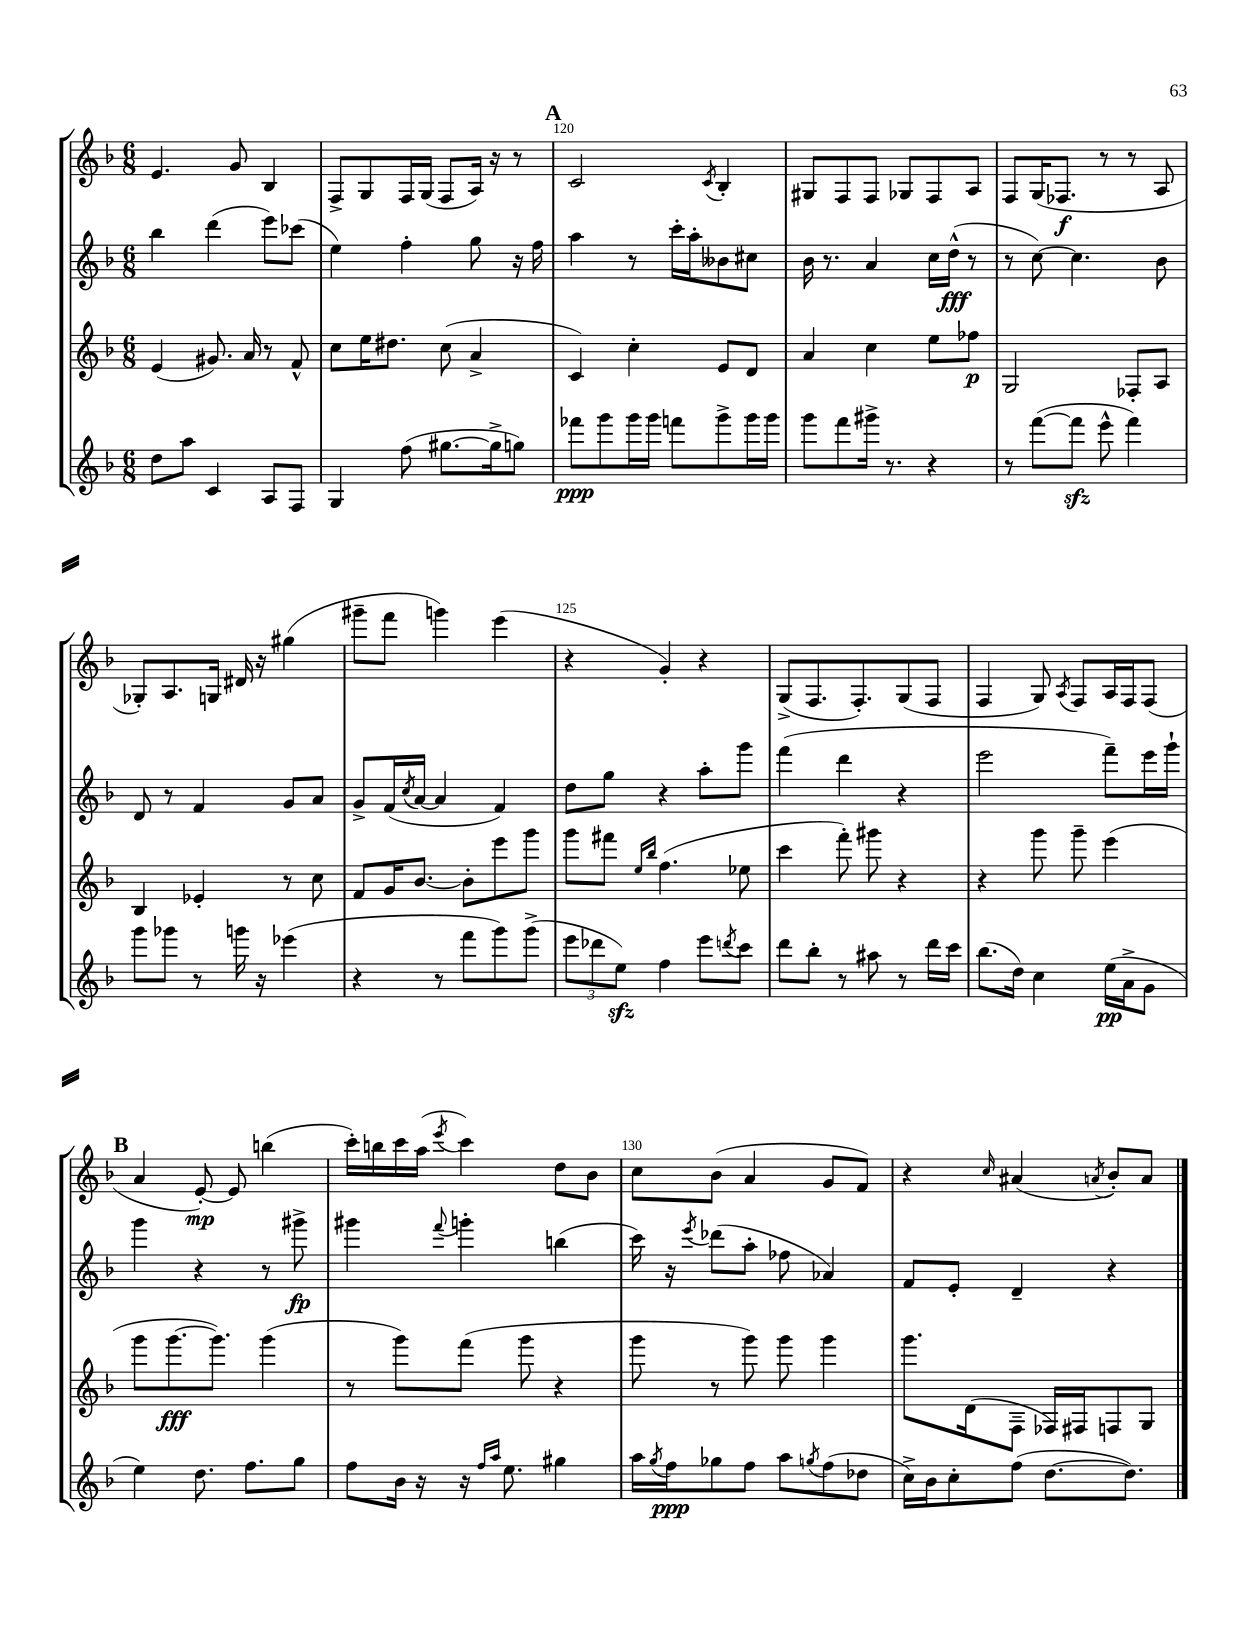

**kern	**dynam	**kern	**dynam	**kern	**dynam	**kern	**dynam
*part4	*part4	*part3	*part3	*part2	*part2	*part1	*part1
*staff4	*staff4	*staff3	*staff3	*staff2	*staff2	*staff1	*staff1
*clefG2	*	*clefG2	*	*clefG2	*	*clefG2	*
*k[b-]	*	*k[b-]	*	*k[b-]	*	*k[b-]	*
*M6/8	*	*M6/8	*	*M6/8	*	*M6/8	*
=118	=118	=118	=118	=118	=118	=118	=118
8dd\L	.	(4e/	.	4bb-\	.	4.e/	.
8aa\J	.	.	.	.	.	.	.
4c/	.	8.g#X/)	.	(4ddd\	.	.	.
.	.	.	.	.	.	8g/	.
.	.	16a/	.	.	.	.	.
8A/L	.	8r	.	8eee\L)	.	4B-/	.
8F/J	.	8f^^/	.	(8ccc-X\J	.	.	.
=119	=119	=119	=119	=119	=119	=119	=119
4G/	.	8cc\L	.	4ee\)	.	8F^/L	.
.	.	16ee\K	.	.	.	8G/	.
.	.	8.dd#X\J	.	.	.	.	.
(8ff\	.	.	.	4ff'\	.	16F/L	.
.	.	.	.	.	.	(16G/JJ	.
[8.gg#X\L	.	(8cc\	.	.	.	8F/L	.
.	.	4a^/	.	8gg\	.	16A/Jk)	.
16gg#^\k]	.	.	.	.	.	16r	.
8ggn\J)	.	.	.	16r	.	8r	.
.	.	.	.	16ff\	.	.	.
!!LO:REH:place=s1:t=A
=120	=120	=120	=120	=120	=120	=120	=120
8fff-X\L	ppp	4c/)	.	4aa\	.	2c/	.
8ggg\	.	.	.	.	.	.	.
16ggg\L	.	4cc'\	.	8r	.	.	.
16ggg\JJ	.	.	.	.	.	.	.
8fffn\L	.	.	.	16ccc'\LL	.	.	.
.	.	.	.	16aa'\J	.	.	.
.	.	.	.	.	.	8qc/	.
8ggg^\	.	8e/L	.	8b--X\	.	4B-'/	.
16ggg\L	.	8d/J	.	8cc#X\J	.	.	.
16ggg\JJ	.	.	.	.	.	.	.
=121	=121	=121	=121	=121	=121	=121	=121
8ggg\L	.	4a/	.	16b-\	.	8G#X/L	.
.	.	.	.	8.r	.	.	.
8fff\	.	.	.	.	.	8F/	.
16ggg#X^\Jk	.	4cc\	.	4a/	.	8F/J	.
8.r	.	.	.	.	.	.	.
.	.	.	.	.	.	8G-X/L	.
4r	.	8ee\L	.	16cc\LL	.	8F/	.
.	.	.	.	(16dd^^\JJ	fff	.	.
.	.	8ff-X\J	p	8r	.	8A/J	.
=122	=122	=122	=122	=122	=122	=122	=122
8r	.	2G/	.	8r	.	8F/L	.
([8fff\L	.	.	.	[8cc\)	.	(16G/K	.
.	.	.	.	.	.	8.F-X/J	f
8fffzz\J]	.	.	.	4.cc\]	.	.	.
8eee^^\	.	.	.	.	.	8r	.
4fff\)	.	8F-X'/L	.	.	.	8r	.
.	.	8A/J	.	8b-\	.	8A/	.
!!LO:LB:g=z
=123	=123	=123	=123	=123	=123	=123	=123
8ggg\L	.	4B-/	.	8d/	.	8G-X'/L)	.
8ggg-X\J	.	.	.	8r	.	8.A/	.
8r	.	4e-X'/	.	4f/	.	.	.
.	.	.	.	.	.	16Gn/Jk	.
16gggn\	.	.	.	.	.	16d#X/	.
16r	.	.	.	.	.	16r	.
(4eee-X\	.	8r	.	8g/L	.	(4gg#X\	.
.	.	8cc\	.	8a/J	.	.	.
=124	=124	=124	=124	=124	=124	=124	=124
4r	.	8f/L	.	8g^/L	.	8ggg#X~\L	.
.	.	16g/K	.	(16f/L	.	8fff\J	.
.	.	.	.	8qcc/	.	.	.
.	.	[8.b-/J	.	[16a/JJ	.	.	.
8r	.	.	.	4a/]	.	4gggn\)	.
8fff\L	.	8b-'\L]	.	.	.	.	.
8ggg\)	.	8eee\	.	4f/)	.	(4eee\	.
(8ggg^\J	.	8ggg\J	.	.	.	.	.
=125	=125	=125	=125	=125	=125	=125	=125
12eee\L	.	8ggg\L	.	8dd\L	.	4r	.
12ddd-X\	.	.	.	.	.	.	.
.	.	8fff#X\J	.	8gg\J	.	.	.
12eezz\J)	.	.	.	.	.	.	.
.	.	16qqee/LL	.	.	.	.	.
.	.	16qqbb-/JJ	.	.	.	.	.
4ff\	.	(4.ff\	.	4r	.	4g'/)	.
8eee\L	.	.	.	8aa'\L	.	4r	.
8qdddn/	.	.	.	.	.	.	.
8ccc\J	.	8ee-X\	.	8ggg\J	.	.	.
=126	=126	=126	=126	=126	=126	=126	=126
8ddd\L	.	4ccc\	.	(4fff\	.	(8G^/L	.
8bb-'\J	.	.	.	.	.	8.F/	.
8r	.	8fff'\)	.	4ddd\	.	.	.
.	.	.	.	.	.	8.F'/)	.
8aa#X\	.	8ggg#X\	.	.	.	.	.
8r	.	4r	.	4r	.	(8G/	.
16ddd\LL	.	.	.	.	.	8F/J	.
16ccc\JJ	.	.	.	.	.	.	.
=127	=127	=127	=127	=127	=127	=127	=127
(8.bb-\L	.	4r	.	2eee\	.	4F/	.
16dd\Jk)	.	.	.	.	.	.	.
4cc\	.	8ggg\	.	.	.	8G/)	.
.	.	.	.	.	.	8qA/	.
.	.	8ggg~\	.	.	.	8F/L	.
(16ee\LL	pp	(4eee\	.	8fff~\L)	.	16A/L	.
16a^\J	.	.	.	.	.	16F/J	.
8g\J	.	.	.	16eee\L	.	(8F/J	.
.	.	.	.	16ggg`\JJ	.	.	.
!!LO:LB:g=z
!!LO:REH:place=s1:t=B
=128	=128	=128	=128	=128	=128	=128	=128
4ee\)	.	8ggg\L	.	4ggg\	.	4a/	.
.	.	[8.ggg\	fff	.	.	.	.
8.dd\	.	.	.	4r	.	[8e'/)	mp
.	.	8.ggg\J])	.	.	.	.	.
.	.	.	.	.	.	8e/]	.
8.ff\L	.	.	.	.	.	.	.
.	.	(4ggg\	.	8r	.	(4bbn\	.
8gg\J	.	.	.	8ggg#X^\	fp	.	.
=129	=129	=129	=129	=129	=129	=129	=129
8ff\L	.	8r	.	4ggg#X\	.	16ccc'\LL)	.
.	.	.	.	.	.	16bbn\	.
16b-\Jk	.	8ggg\L)	.	.	.	16ccc\	.
16r	.	.	.	.	.	(16aa\JJ	.
.	.	.	.	8qqfff/	.	8qeee/	.
16r	.	(8fff\J	.	4gggn'\	.	4ccc\)	.
16qqff/LL	.	.	.	.	.	.	.
16qqaa/JJ	.	.	.	.	.	.	.
8.ee\	.	.	.	.	.	.	.
.	.	8ggg\	.	.	.	.	.
4gg#X\	.	4r	.	(4bbn\	.	8dd\L	.
.	.	.	.	.	.	8b-\J	.
=130	=130	=130	=130	=130	=130	=130	=130
16aa\LL	.	8ggg\	.	16ccc\)	.	8cc\L	.
8qgg/	.	.	.	.	.	.	.
16ff\J	ppp	.	.	16r	.	.	.
.	.	.	.	8qeee/	.	.	.
8gg-X\	.	8r	.	(8ddd-X\L	.	(8b-\J	.
8ff\J	.	8ggg\)	.	8aa'\J	.	4a/	.
8aa\L	.	8ggg\	.	8ff-X\	.	.	.
8qggn/	.	.	.	.	.	.	.
(8ff\	.	4ggg\	.	4a-X/)	.	8g/L	.
8dd-X\J	.	.	.	.	.	8f/J)	.
=131	=131	=131	=131	=131	=131	=131	=131
16cc^\LL)	.	8.ggg\L	.	8f/L	.	4r	.
16b-\J	.	.	.	.	.	.	.
8cc'\	.	.	.	8e'/J	.	.	.
.	.	(16d\k	.	.	.	.	.
.	.	.	.	.	.	16qqcc/	.
(8ff\J	.	8F~\J	.	4d~/	.	(4a#X/	.
[8.dd\L	.	16F-X/LL)	.	.	.	.	.
.	.	16F#X/J	.	.	.	.	.
.	.	.	.	.	.	8qan/	.
.	.	8Fn/	.	4r	.	8b-'/L)	.
8.dd\J])	.	.	.	.	.	.	.
.	.	8G/J	.	.	.	8a/J	.
==	==	==	==	==	==	==	==
*-	*-	*-	*-	*-	*-	*-	*-
